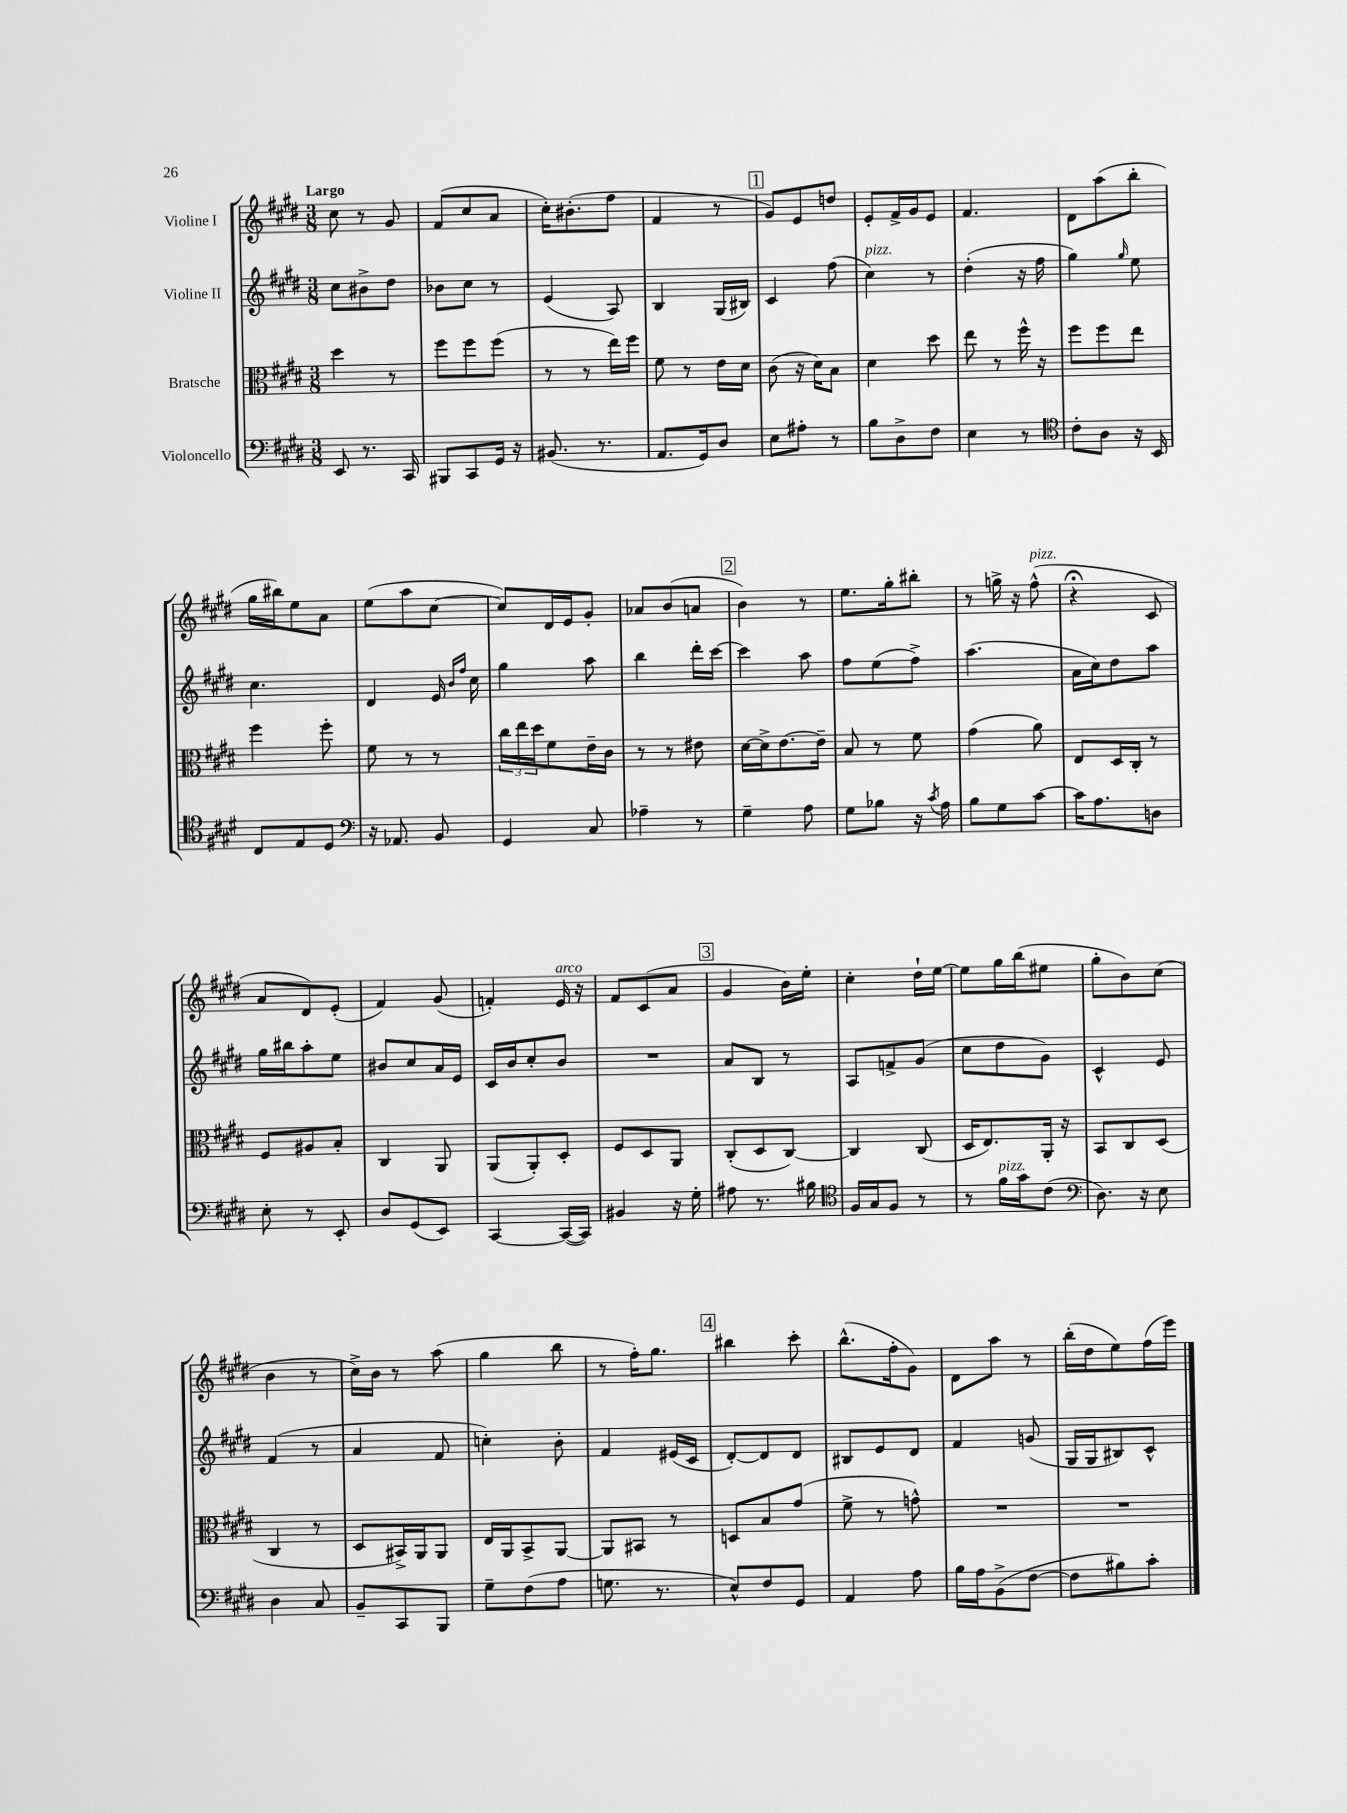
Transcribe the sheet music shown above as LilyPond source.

<<
\new StaffGroup <<
\new Staff = "s0" \with { instrumentName = "Violine I" } {
    \clef treble \key e \major \numericTimeSignature \time 3/8 \tempo "Largo"
    cis''8 r8 gis'8 |
    fis'8( cis''8 a'8 |
    cis''16-.) bis'8.-.( fis''8 |
    fis'4 r8 |
    \mark \markup { \box "1" } gis'8) e'8 d''8 |
    e'8-. fis'16-> gis'16 e'8 |
    fis'4. |
    dis'8 a''8( b''8-. |
    gis''16 bis''16) e''8 a'8 |
    e''8( a''8 cis''8~ |
    cis''8) dis'16 e'16 gis'8-. |
    aes'8 b'8( a'8 |
    \mark \markup { \box "2" } b'4) r8 |
    e''8. gis''16-. bis''8-. |
    r8 g''16-> r16 fis''8-^^\markup { \italic "pizz." }( |
    r4\fermata cis'8 |
    a'8 dis'8) e'8-.( |
    fis'4) gis'8( |
    f'4-.) e'16^\markup { \italic "arco" } r16 |
    fis'8 cis'8( a'8 |
    \mark \markup { \box "3" } gis'4 b'16) e''16-. |
    cis''4-. dis''16-! e''16~ |
    e''8 gis''16 b''16( eis''8 |
    gis''8-. b'8) cis''8( |
    b'4 r8 |
    cis''16->) b'16 r8 a''8( |
    gis''4 b''8 |
    r8 fis''16-.) gis''8. |
    \mark \markup { \box "4" } bis''4 cis'''8-. |
    b''8.-^( fis''16-. gis'8) |
    dis'8 a''8 r8 |
    b''16-.( dis''16 e''8) fis''16( e'''16) \bar "|." |
}
\new Staff = "s1" \with { instrumentName = "Violine II" } {
    \clef treble \key e \major \numericTimeSignature \time 3/8
    cis''8 bis'8-> dis''8 |
    bes'8 cis''8 r8 |
    e'4( a8) |
    b4 gis16( bis16) |
    \mark \markup { \box "1" } cis'4 fis''8( |
    cis''4^\markup { \italic "pizz." }) r8 |
    dis''4-.( r16 fis''16 |
    gis''4) \grace { gis''16 } e''8 |
    cis''4. |
    dis'4 e'16 \grace { b'16 fis''16 } cis''16 |
    gis''4 a''8 |
    b''4 dis'''16-. cis'''16~ |
    \mark \markup { \box "2" } cis'''4 a''8 |
    fis''8 e''8( fis''8->) |
    a''4.( |
    a'16 cis''16) dis''8 a''8 |
    gis''16 bis''16 a''8-. e''8 |
    bis'8 cis''8 a'16 e'16 |
    cis'16 b'16 cis''8-. b'8 |
    R4. |
    \mark \markup { \box "3" } a'8 b8 r8 |
    a8 f'8-> gis'8( |
    cis''8 dis''8 gis'8) |
    cis'4-^ e'8 |
    fis'4( r8 |
    a'4 fis'8 |
    c''4-.) b'8-. |
    fis'4 eis'16( cis'16 |
    \mark \markup { \box "4" } dis'8~-.) dis'8 dis'8 |
    bis8 e'8 dis'8 |
    fis'4 g'8( |
    gis16 gis16 bis8) cis'8-^ \bar "|." |
}
\new Staff = "s2" \with { instrumentName = "Bratsche" } {
    \clef alto \key e \major \numericTimeSignature \time 3/8
    dis''4 r8 |
    fis''8 fis''8 fis''8( |
    r8 r8 e''16) fis''16 |
    fis'8 r8 e'16 dis'16 |
    \mark \markup { \box "1" } cis'8( r16 dis'16) b8 |
    dis'4 dis''8 |
    e''8 r8 fis''16-^ r16 |
    fis''8 fis''8 e''8 |
    fis''4 fis''8-. |
    fis'8 r8 r8 |
    \tuplet 3/2 { cis''16 e''16 dis''16 } fis'8 e'16-- cis'16 |
    r8 r8 eis'8 |
    \mark \markup { \box "2" } dis'16~ dis'16-> e'8.~ e'16-- |
    b8 r8 fis'8 |
    gis'4( a'8) |
    e8 dis16 cis16-. r8 |
    fis8 ais8 b8-. |
    cis4 a,8 |
    a,8( a,8-.) dis8-. |
    fis8 dis8 a,8 |
    \mark \markup { \box "3" } cis8-.( dis8 cis8~) |
    cis4 cis8( |
    dis16 e8.) a,16-. r16 |
    b,8 cis8 dis8( |
    cis4 r8 |
    dis8 bis,16->) a,16 a,8 |
    e16 a,16 b,8-> a,8~ |
    a,8 bis,8 r8 |
    \mark \markup { \box "4" } d8 b8 gis'8( |
    fis'8-> r8 g'8-^) |
    R4. |
    R4. \bar "|." |
}
\new Staff = "s3" \with { instrumentName = "Violoncello" } {
    \clef bass \key e \major \numericTimeSignature \time 3/8
    e,8 r8. cis,16 |
    bis,,8 cis,8 gis,16 r16 |
    bis,8.( r8. |
    a,8. gis,16) dis8 |
    \mark \markup { \box "1" } e8 ais8-. r8 |
    b8 dis8-> fis8 |
    e4 r8 |
    \clef tenor cis'8-. a8 r16 b,16 |
    cis8 e8 dis8 |
    \clef bass r16 aes,8. b,8 |
    gis,4 cis8 |
    aes4-- r8 |
    \mark \markup { \box "2" } gis4-- a8 |
    gis8 bes8 r16 \acciaccatura { cis'8 } a16 |
    b8 gis8 cis'8~ |
    cis'16 a8. d8 |
    e8-. r8 e,8-. |
    dis8 gis,8( e,8) |
    cis,4~ cis,16~( cis,16) |
    bis,4 r16 gis16-. |
    \mark \markup { \box "3" } ais8 r8. bis16 |
    \clef tenor fis16 gis16 fis8 r8 |
    r8 fis'16^\markup { \italic "pizz." } gis'16 cis'8( |
    \clef bass dis8.) r16 e8 |
    dis4 cis8 |
    b,8-- cis,8 b,,8 |
    gis8-- fis8( a8 |
    g8. r8. |
    \mark \markup { \box "4" } e8-^) fis8 gis,8 |
    a,4 a8 |
    b16 a16 b,8->( fis8~ |
    fis8 bis8) cis'8-. \bar "|." |
}
>>
>>
\layout { \context { \Score \remove "Bar_number_engraver" } }
